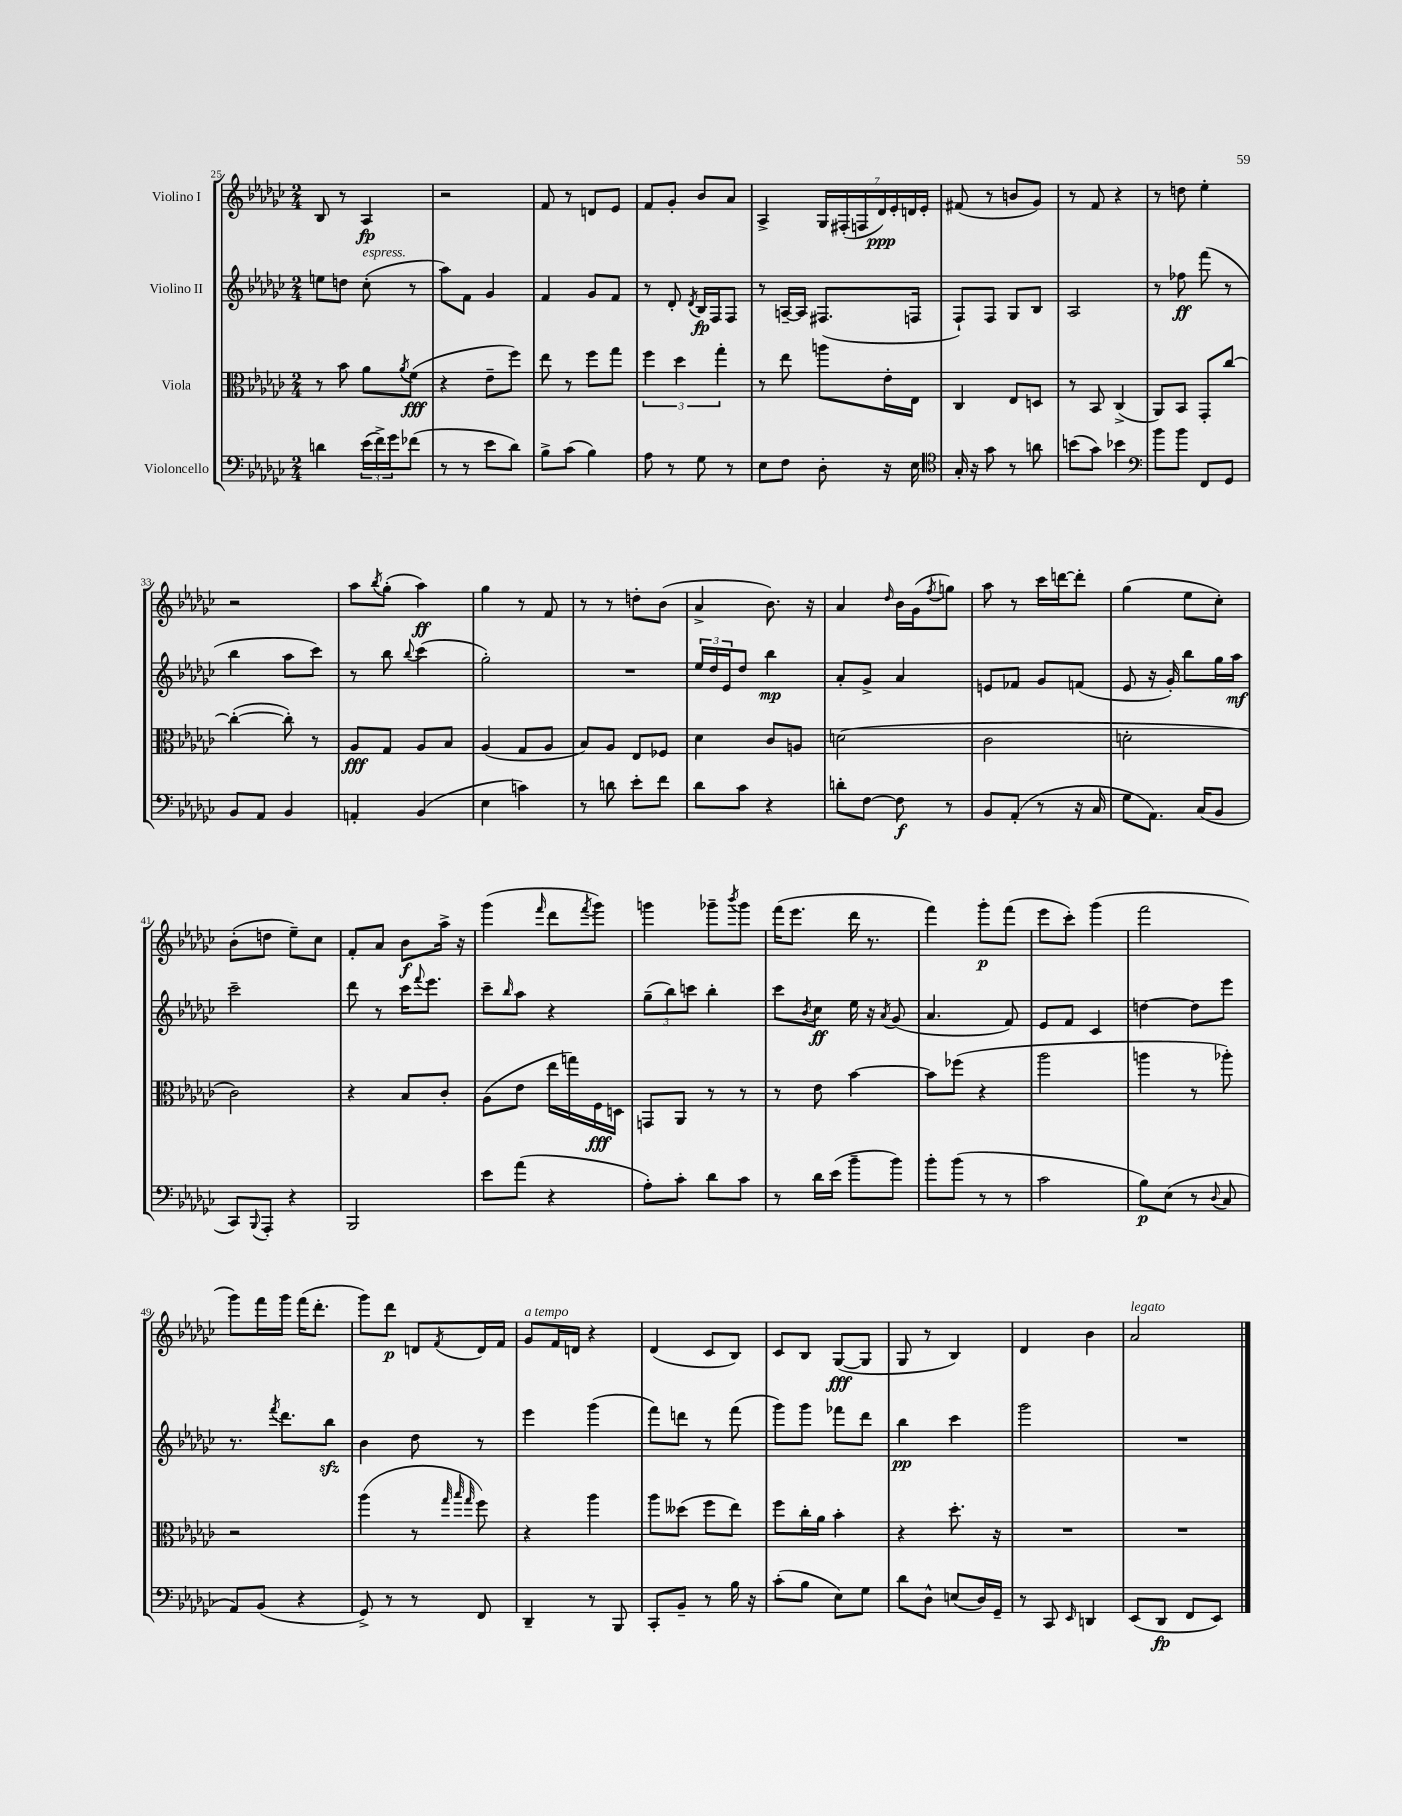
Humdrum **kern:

**kern	**dynam	**kern	**dynam	**kern	**dynam	**kern	**dynam
*part4	*part4	*part3	*part3	*part2	*part2	*part1	*part1
*staff4	*staff4	*staff3	*staff3	*staff2	*staff2	*staff1	*staff1
*I"Violoncello	*	*I"Viola	*	*I"Violino II	*	*I"Violino I	*
*clefF4	*	*clefC3	*	*clefG2	*	*clefG2	*
*k[b-e-a-d-g-c-]	*	*k[b-e-a-d-g-c-]	*	*k[b-e-a-d-g-c-]	*	*k[b-e-a-d-g-c-]	*
*M2/4	*	*M2/4	*	*M2/4	*	*M2/4	*
=25	=25	=25	=25	=25	=25	=25	=25
4dn\	.	8r	.	8een\L	.	8B-/	.
.	.	8b-\	.	8ddn\J	.	8r	.
!	!	!	!	!LO:TX:a:i:t=espress.	!	!	!
(24e-\LL	.	8a-\L	.	(8cc-'\	.	4A-/	fp
24f^\)	.	.	.	.	.	.	.
24g-\J	.	.	.	.	.	.	.
.	.	8qa-/	.	.	.	.	.
(8f-X\J	.	(8f\J	fff	8r	.	.	.
=26	=26	=26	=26	=26	=26	=26	=26
8r	.	4r	.	8aa-\L)	.	2r	.
8r	.	.	.	8f\J	.	.	.
8e-\L	.	8e-~\L	.	4g-/	.	.	.
8d-\J)	.	8ff\J)	.	.	.	.	.
=27	=27	=27	=27	=27	=27	=27	=27
8B-^\L	.	8ee-\	.	4f/	.	8f/	.
(8c-\J	.	8r	.	.	.	8r	.
4B-\)	.	8ff\L	.	8g-/L	.	8dn/L	.
.	.	8gg-\J	.	8f/J	.	8e-/J	.
=28	=28	=28	=28	=28	=28	=28	=28
8A-\	.	6ff\	.	8r	.	8f/L	.
8r	.	.	.	8d-'/	.	8g-'/J	.
.	.	6dd-\	.	.	.	.	.
.	.	.	.	8qd-/	.	.	.
8G-\	.	.	.	16B-/LL	fp	8b-/L	.
.	.	.	.	16F/J	.	.	.
.	.	6gg-'\	.	.	.	.	.
8r	.	.	.	8F/J	.	8a-/J	.
=29	=29	=29	=29	=29	=29	=29	=29
8E-\L	.	8r	.	8r	.	4A-^/	.
8F\J	.	8ee-\	.	[16An~/LL	.	.	.
.	.	.	.	16A/JJ]	.	.	.
8D-'\	.	8aan\L	.	(8.F#X/L	.	28G-/LL	.
.	.	.	.	.	.	(28F#X'/	.
.	.	.	.	.	.	28Fn/	.
.	.	.	.	.	.	28d-/)	ppp
16r	.	16e-'\L	.	.	.	.	.
.	.	.	.	.	.	28e-'/	.
.	.	.	.	.	.	28dn/	.
16E-\	.	16E-\JJ	.	16Fn/Jk	.	.	.
.	.	.	.	.	.	28e-'/JJ	.
=30	=30	=30	=30	=30	=30	=30	=30
*clefC4	*	*	*	*	*	*	*
16G-'/	.	4C-/	.	8F`/L)	.	(8f#X/	.
16r	.	.	.	.	.	.	.
8g-\	.	.	.	8F/J	.	8r	.
8r	.	8E-/L	.	8G-/L	.	8bn/L	.
8an\	.	8Dn/J	.	8B-/J	.	8g-/J)	.
=31	=31	=31	=31	=31	=31	=31	=31
(8bn\L	.	8r	.	2A-/	.	8r	.
8g-\J)	.	8BB-/	.	.	.	8f/	.
4b-X\	.	(4C-^/	.	.	.	4r	.
=32	=32	=32	=32	=32	=32	=32	=32
*clefF4	*	*	*	*	*	*	*
8b-\L	.	8AA-/L)	.	8r	.	8r	.
8b-\J	.	8BB-/J	.	8ff-X\	ff	8ddn\	.
8FF/L	.	8GG-'/L	.	(8fff\	.	4ee-'\	.
8GG-/J	.	[8cc-/J	.	8r	.	.	.
!!LO:LB:g=z
=33	=33	=33	=33	=33	=33	=33	=33
8BB-/L	.	(4cc-'\_	.	4bb-\	.	2r	.
8AA-/J	.	.	.	.	.	.	.
4BB-/	.	8cc-'\])	.	8aa-\L	.	.	.
.	.	8r	.	8ccc-\J)	.	.	.
=34	=34	=34	=34	=34	=34	=34	=34
4AAn'/	.	8A-/L	fff	8r	.	8aa-\L	.
.	.	.	.	.	.	8qbb-/	.
.	.	8G-/J	.	8bb-\	.	(8gg-'\J	.
.	.	.	.	8qqbb-/	.	.	.
(4BB-/	.	8A-/L	.	(4ccc-\	.	4aa-\)	ff
.	.	8B-/J	.	.	.	.	.
=35	=35	=35	=35	=35	=35	=35	=35
4E-\	.	(4A-/	.	2gg-'\)	.	4gg-\	.
4cn\)	.	8G-/L	.	.	.	8r	.
.	.	8A-/J	.	.	.	8f/	.
=36	=36	=36	=36	=36	=36	=36	=36
8r	.	8B-/L)	.	2r	.	8r	.
8dn\	.	8A-/J	.	.	.	8r	.
8e-'\L	.	8E-/L	.	.	.	8ddn'\L	.
8f\J	.	8F-X/J	.	.	.	(8b-\J	.
=37	=37	=37	=37	=37	=37	=37	=37
8d-\L	.	4d-\	.	24ee-/LL	.	4a-^/	.
.	.	.	.	24dd-/	.	.	.
.	.	.	.	24e-/J	.	.	.
8c-\J	.	.	.	8dd-/J	.	.	.
4r	.	8c-/L	.	4bb-\	mp	8.b-\)	.
.	.	8An/J	.	.	.	.	.
.	.	.	.	.	.	16r	.
=38	=38	=38	=38	=38	=38	=38	=38
8dn'\L	.	(2dn\	.	8a-'/L	.	4a-/	.
[8F\J	.	.	.	8g-^/J	.	.	.
.	.	.	.	.	.	16qqdd-/	.
8F\]	f	.	.	4a-/	.	16b-\LL	.
.	.	.	.	.	.	(16g-\J	.
.	.	.	.	.	.	8qff/	.
8r	.	.	.	.	.	8ggn\J)	.
=39	=39	=39	=39	=39	=39	=39	=39
8BB-/L	.	2c-\	.	8en/L	.	8aa-\	.
(8AA-'/J	.	.	.	8f-X/J	.	8r	.
8r	.	.	.	8g-/L	.	16ccc-\LL	.
.	.	.	.	.	.	[16dddn\J	.
16r	.	.	.	(8fn/J	.	8ddd'\J]	.
16C-/	.	.	.	.	.	.	.
=40	=40	=40	=40	=40	=40	=40	=40
8G-\L	.	2dn'\	.	8e-/	.	(4gg-\	.
8.AA-\J)	.	.	.	16r	.	.	.
.	.	.	.	16g-'/)	.	.	.
.	.	.	.	8bb-\L	.	8ee-\L	.
(16C-/KL	.	.	.	.	.	.	.
8BB-/J	.	.	.	16gg-\L	.	8cc-'\J)	.
.	.	.	.	16aa-\JJ	mf	.	.
!!LO:LB:g=z
=41	=41	=41	=41	=41	=41	=41	=41
8CC-/L)	.	2c-\)	.	2ccc-~\	.	(8b-'\L	.
8qqBBB-/	.	.	.	.	.	.	.
8AAA-'/J	.	.	.	.	.	8ddn\J	.
4r	.	.	.	.	.	8ee-~\L)	.
.	.	.	.	.	.	8cc-\J	.
=42	=42	=42	=42	=42	=42	=42	=42
2BBB-/	.	4r	.	8ddd-\	.	8f'/L	.
.	.	.	.	8r	.	8a-/J	.
.	.	8B-/L	.	16ccc-\KL	.	8b-\L	f
.	.	.	.	8qqfff/	.	.	.
.	.	.	.	8.eee-\J	.	.	.
.	.	8c-'/J	.	.	.	16aa-^\Jk	.
.	.	.	.	.	.	16r	.
=43	=43	=43	=43	=43	=43	=43	=43
8e-\L	.	(8A-\L	.	8ccc-~\L	.	(4ggg-\	.
.	.	.	.	16qqbb-/	.	.	.
(8a-\J	.	8e-\J	.	8aa-\J	.	.	.
.	.	.	.	.	.	16qqfff/	.
4r	.	16ee-\LL	.	4r	.	8ddd-\L	.
.	.	16ggn\)	.	.	.	.	.
.	.	.	.	.	.	8qfff/	.
.	.	16F\	fff	.	.	8ggg-\J)	.
.	.	16Dn\JJ	.	.	.	.	.
=44	=44	=44	=44	=44	=44	=44	=44
8A-'\L)	.	8GGn/L	.	(12gg-~\L	.	4gggn\	.
.	.	.	.	12bb-\)	.	.	.
8c-'\J	.	8AA-/J	.	.	.	.	.
.	.	.	.	12cccn\J	.	.	.
8d-\L	.	8r	.	4bb-'\	.	8ggg-X~\L	.
.	.	.	.	.	.	8qbbb-/	.
8c-\J	.	8r	.	.	.	8ggg-\J	.
=45	=45	=45	=45	=45	=45	=45	=45
8r	.	8r	.	8ccc-\L	.	(16fff\KL	.
.	.	.	.	.	.	8.eee-\J	.
.	.	.	.	8qb-/	.	.	.
16d-\LL	.	8e-\	.	8cc-\J	ff	.	.
(16e-\JJ	.	.	.	.	.	.	.
8b-~\L	.	[4b-\	.	16ee-\	.	16ddd-\	.
.	.	.	.	16r	.	8.r	.
.	.	.	.	8qa-/	.	.	.
8b-\J)	.	.	.	(8g-/	.	.	.
=46	=46	=46	=46	=46	=46	=46	=46
8b-'\L	.	8b-\L]	.	4.a-/	.	4fff\)	.
(8b-\J	.	(8ff-X\J	.	.	.	.	.
8r	.	4r	.	.	.	8ggg-'\L	p
8r	.	.	.	8f/)	.	(8fff\J	.
=47	=47	=47	=47	=47	=47	=47	=47
2c-\	.	2aa-\	.	8e-/L	.	8eee-\L	.
.	.	.	.	8f/J	.	8ccc-'\J)	.
.	.	.	.	4c-/	.	(4ggg-\	.
=48	=48	=48	=48	=48	=48	=48	=48
8B-\L)	p	4aan\	.	[4ddn\	.	2fff\	.
(8E-\J	.	.	.	.	.	.	.
8r	.	8r	.	8dd\L]	.	.	.
8qqD-/	.	.	.	.	.	.	.
8C-/	.	8aa-X'\)	.	8eee-\J	.	.	.
!!LO:LB:g=z
=49	=49	=49	=49	=49	=49	=49	=49
8AA-/L)	.	2r	.	8.r	.	8ggg-\L)	.
(8BB-/J	.	.	.	.	.	16fff\L	.
.	.	.	.	8qfff/	.	.	.
.	.	.	.	8.ddd-\L	.	16ggg-\JJ	.
4r	.	.	.	.	.	(16fff\KL	.
.	.	.	.	.	.	8.ddd-'\J	.
.	.	.	.	8bb-zz\J	.	.	.
=50	=50	=50	=50	=50	=50	=50	=50
8GG-^/)	.	(4aa-\	.	4b-\	.	8ggg-\L)	.
8r	.	.	.	.	.	8ddd-\J	p
8r	.	8r	.	8dd-\	.	8dn/L	.
.	.	32qqgg-/	.	.	.	.	.
.	.	32qqbb-/	.	.	.	.	.
.	.	32qqgg-/	.	.	.	8qf/	.
8FF/	.	8ff\)	.	8r	.	16d/L	.
.	.	.	.	.	.	16f/JJ	.
=51	=51	=51	=51	=51	=51	=51	=51
!	!	!	!	!	!	!LO:TX:a:i:t=a tempo	!
4DD-~/	.	4r	.	4eee-\	.	8g-/L	.
.	.	.	.	.	.	16f/L	.
.	.	.	.	.	.	16dn/JJ	.
8r	.	4aa-\	.	(4ggg-\	.	4r	.
8BBB-/	.	.	.	.	.	.	.
=52	=52	=52	=52	=52	=52	=52	=52
8CC-'/L	.	8aa-\L	.	8fff\L)	.	(4d-/	.
8BB-~/J	.	(8dd--X\J	.	8dddn\J	.	.	.
8r	.	8ff\L	.	8r	.	8c-/L	.
16B-\	.	8ee-\J)	.	(8fff\	.	8B-/J)	.
16r	.	.	.	.	.	.	.
=53	=53	=53	=53	=53	=53	=53	=53
(8c-'\L	.	8ff\L	.	8ggg-\L)	.	8c-/L	.
8B-\J	.	16cc-'\L	.	8ggg-\J	.	8B-/J	.
.	.	16a-\JJ	.	.	.	.	.
8E-\L)	.	4b-'\	.	8fff-X\L	.	([8G-/L	fff
8G-\J	.	.	.	8ddd-\J	.	8G-/J]	.
=54	=54	=54	=54	=54	=54	=54	=54
8d-\L	.	4r	.	4bb-\	pp	8G-/	.
8D-^^\J	.	.	.	.	.	8r	.
(8En/L	.	8.dd-'\	.	4ccc-\	.	4B-/)	.
16D-/L)	.	.	.	.	.	.	.
16GG-~/JJ	.	16r	.	.	.	.	.
=55	=55	=55	=55	=55	=55	=55	=55
8r	.	2r	.	2ggg-\	.	4d-/	.
8CC-/	.	.	.	.	.	.	.
16qqEE-/	.	.	.	.	.	.	.
4DDn/	.	.	.	.	.	4b-\	.
=56	=56	=56	=56	=56	=56	=56	=56
!	!	!	!	!	!	!LO:TX:a:i:t=legato	!
(8EE-/L	.	2r	.	2r	.	2a-/	.
8DD-/J	fp	.	.	.	.	.	.
8FF/L	.	.	.	.	.	.	.
8EE-/J)	.	.	.	.	.	.	.
==	==	==	==	==	==	==	==
*-	*-	*-	*-	*-	*-	*-	*-
